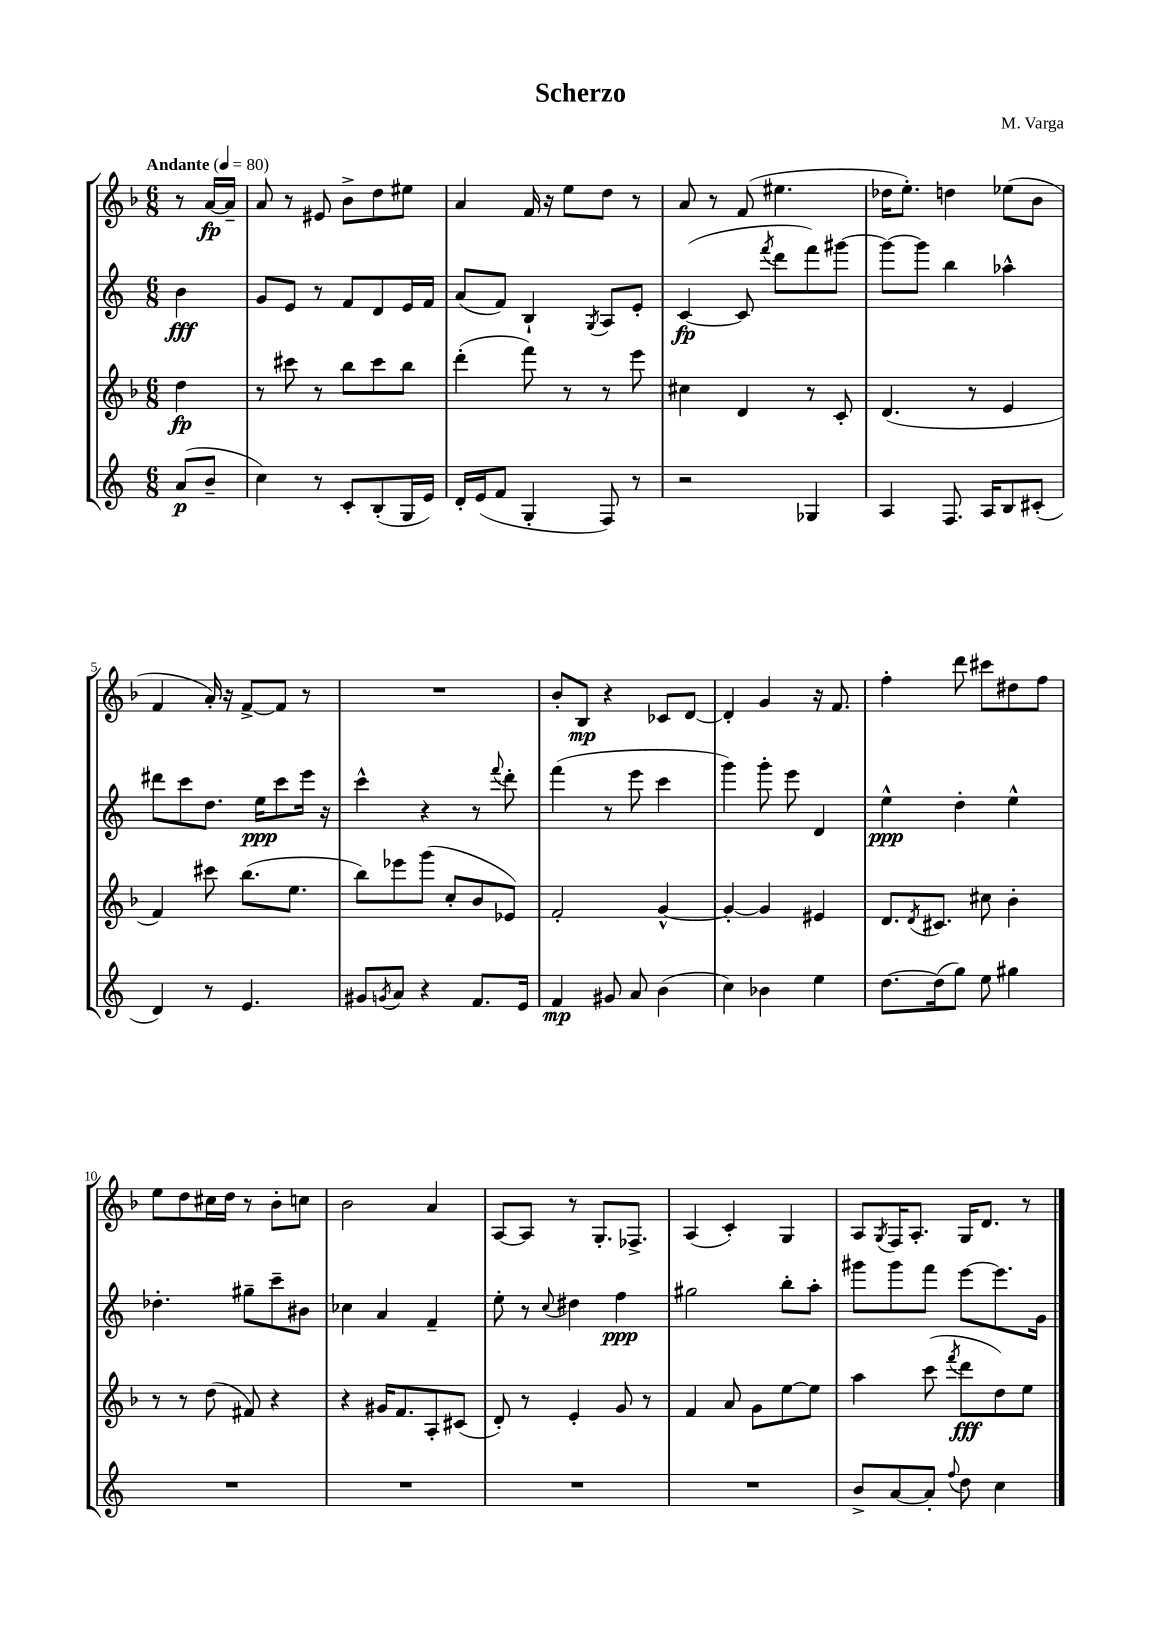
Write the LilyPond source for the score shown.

\header { title = "Scherzo" composer = "M. Varga" }
<<
\new StaffGroup <<
\new Staff = "s0" {
    \clef treble \key f \major \numericTimeSignature \time 6/8 \partial 4 \tempo "Andante" 4 = 80
    r8 a'16~\fp a'16-- |
    a'8 r8 eis'8 bes'8-> d''8 eis''8 |
    a'4 f'16 r16 e''8 d''8 r8 |
    a'8 r8 f'8( eis''4. |
    des''16 e''8.-.) d''4 ees''8( bes'8 |
    f'4 a'16-.) r16 f'8~-> f'8 r8 |
    R2. |
    bes'8-. bes8\mp r4 ces'8 d'8~ |
    d'4-. g'4 r16 f'8. |
    f''4-. d'''8 cis'''8 dis''8 f''8 |
    e''8 d''8 cis''16 d''16 r8 bes'8-. c''8 |
    bes'2 a'4 |
    a8~ a8 r8 g8.-. fes8.-> |
    a4( c'4-.) g4 |
    a8 \acciaccatura { g8 } f16 a8.-. g16 d'8. r8 \bar "|." |
}
\new Staff = "s1" {
    \clef treble \key c \major \numericTimeSignature \time 6/8 \partial 4
    b'4\fff |
    g'8 e'8 r8 f'8 d'8 e'16 f'16 |
    a'8( f'8) b4-! \acciaccatura { g8 } a8 e'8-. |
    c'4~\fp( c'8 \acciaccatura { f'''8 } d'''8 f'''8) gis'''8~ |
    gis'''8~ gis'''8 b''4 aes''4-^ |
    dis'''8 c'''8 d''8. e''16\ppp c'''8 e'''16 r16 |
    c'''4-^ r4 r8 \appoggiatura { f'''8 } d'''8-. |
    f'''4( r8 e'''8 c'''4 |
    g'''4) g'''8-. e'''8 d'4 |
    e''4-^\ppp d''4-. e''4-^ |
    des''4.-. gis''8-- c'''8-- bis'8 |
    ces''4 a'4 f'4-- |
    e''8-. r8 \appoggiatura { c''8 } dis''4 f''4\ppp |
    gis''2 b''8-. a''8-. |
    gis'''8 gis'''8 f'''8 e'''8~ e'''8. g'16 \bar "|." |
}
\new Staff = "s2" {
    \clef treble \key f \major \numericTimeSignature \time 6/8 \partial 4
    d''4\fp |
    r8 cis'''8 r8 bes''8 cis'''8 bes''8 |
    d'''4-.( f'''8) r8 r8 e'''8 |
    cis''4 d'4 r8 c'8-. |
    d'4.( r8 e'4 |
    f'4) cis'''8 bes''8.( e''8. |
    bes''8) ees'''8 g'''8( c''8-. bes'8 ees'8) |
    f'2-. g'4~-^ |
    g'4~-. g'4 eis'4 |
    d'8. \acciaccatura { d'8 } cis'8. cis''8 bes'4-. |
    r8 r8 d''8( fis'8) r4 |
    r4 gis'16 f'8. a8-. cis'8( |
    d'8-.) r8 e'4-. g'8 r8 |
    f'4 a'8 g'8 e''8~ e''8 |
    a''4 c'''8( \acciaccatura { f'''8 } d'''8\fff d''8) e''8 \bar "|." |
}
\new Staff = "s3" {
    \clef treble \key c \major \numericTimeSignature \time 6/8 \partial 4
    a'8\p( b'8-- |
    c''4) r8 c'8-. b8-.( g16 e'16) |
    d'16-. e'16( f'8 g4-. f8) r8 |
    r2 ges4 |
    a4 f8. a16 b8 cis'8-.( |
    d'4) r8 e'4. |
    gis'8 \acciaccatura { g'8 } a'8 r4 f'8. e'16 |
    f'4\mp gis'8 a'8 b'4( |
    c''4) bes'4 e''4 |
    d''8.~ d''16( g''8) e''8 gis''4 |
    R2. |
    R2. |
    R2. |
    R2. |
    b'8-> a'8~ a'8-. \appoggiatura { f''8 } d''8 c''4 \bar "|." |
}
>>
>>
